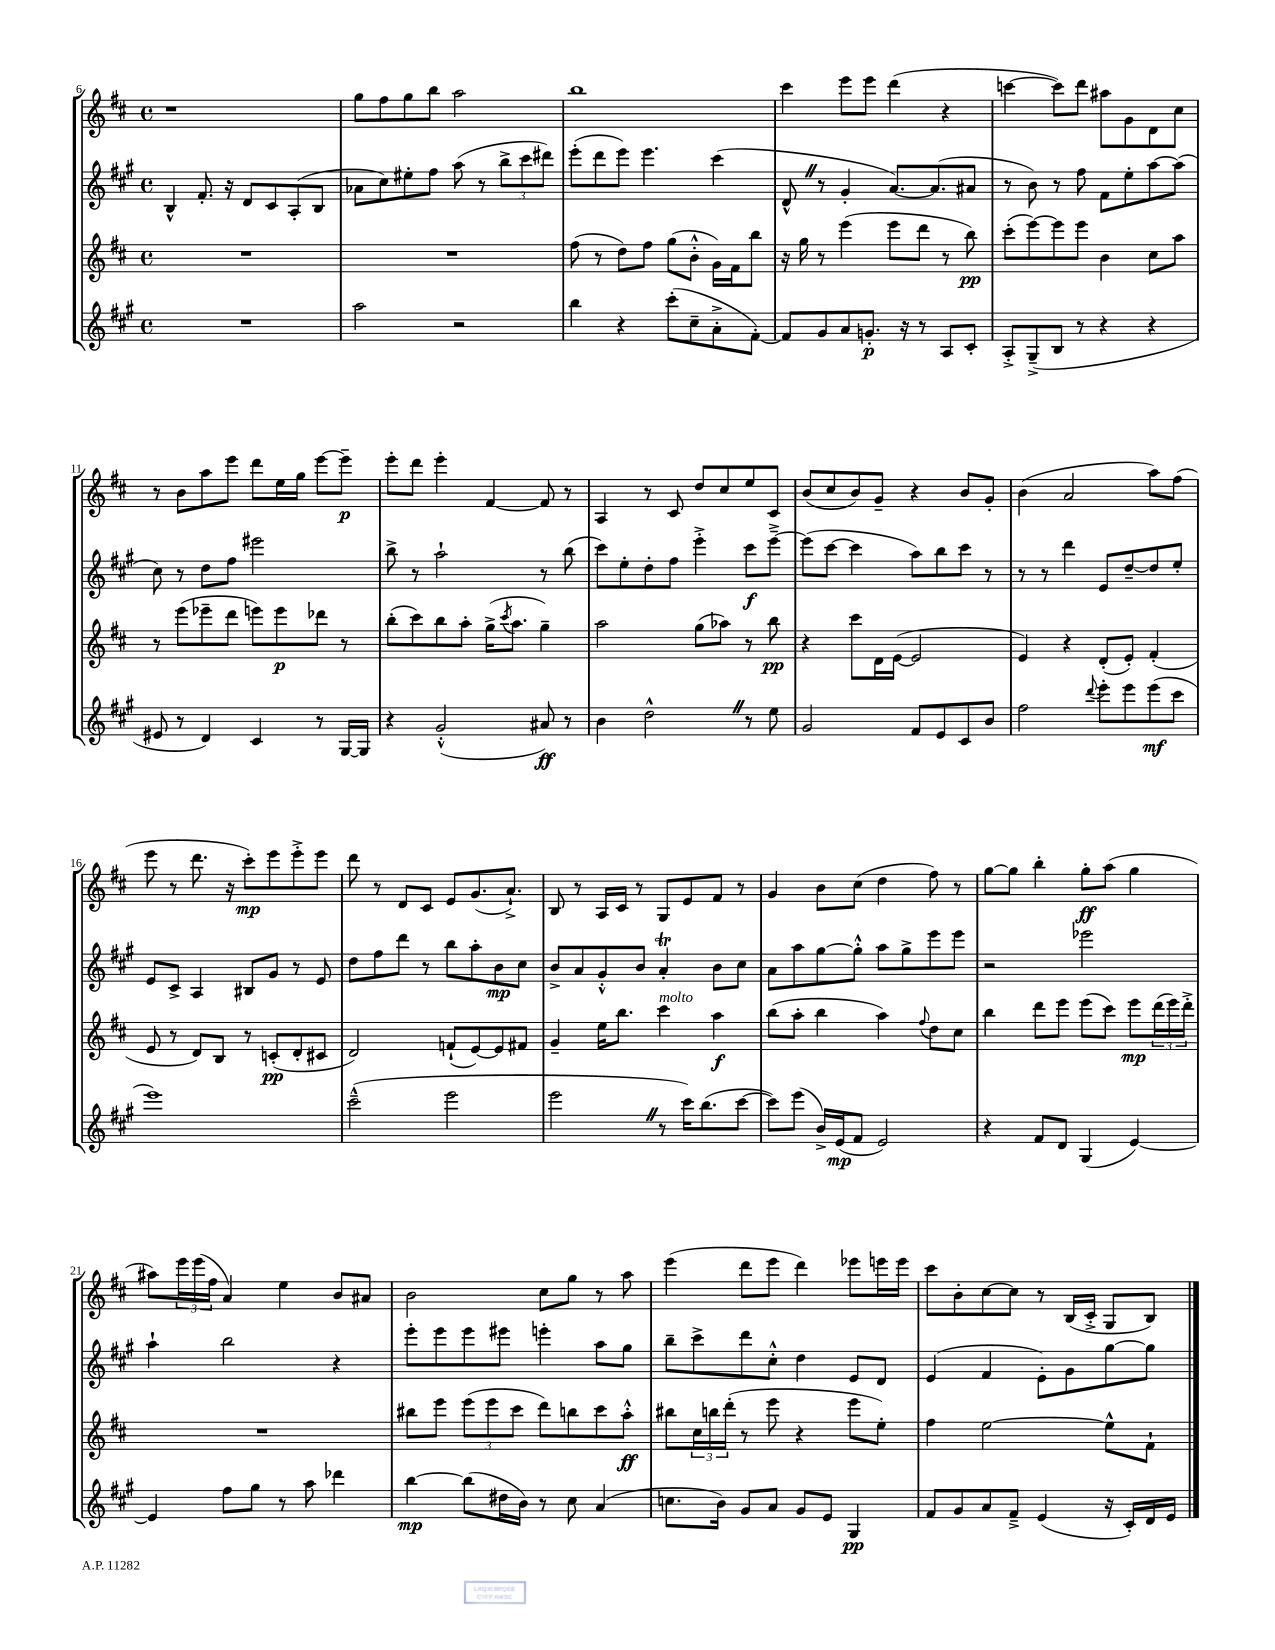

**kern	**dynam	**kern	**dynam	**kern	**dynam	**kern	**dynam
*part4	*part4	*part3	*part3	*part2	*part2	*part1	*part1
*staff4	*staff4	*staff3	*staff3	*staff2	*staff2	*staff1	*staff1
*clefG2	*	*clefG2	*	*clefG2	*	*clefG2	*
*k[f#c#g#]	*	*k[f#c#]	*	*k[f#c#g#]	*	*k[f#c#]	*
*M4/4	*	*M4/4	*	*M4/4	*	*M4/4	*
*met(c)	*	*met(c)	*	*met(c)	*	*met(c)	*
=6	=6	=6	=6	=6	=6	=6	=6
1r	.	1r	.	4B^^/	.	1r	.
.	.	.	.	8.f#'/	.	.	.
.	.	.	.	16r	.	.	.
.	.	.	.	8d/L	.	.	.
.	.	.	.	8c#/	.	.	.
.	.	.	.	(8A'/	.	.	.
.	.	.	.	8B/J	.	.	.
=7	=7	=7	=7	=7	=7	=7	=7
2aa\	.	1r	.	8a-X\L	.	8gg\L	.
.	.	.	.	8cc#\)	.	8ff#\	.
.	.	.	.	8ee#X'\	.	8gg\	.
.	.	.	.	8ff#\J	.	8bb\J	.
2r	.	.	.	(8aa\	.	2aa\	.
.	.	.	.	8r	.	.	.
.	.	.	.	12bb^\L	.	.	.
.	.	.	.	12ccc#\	.	.	.
.	.	.	.	12ddd#X\J)	.	.	.
=8	=8	=8	=8	=8	=8	=8	=8
4bb\	.	(8ff#\	.	(8eee'\L	.	1bb	.
.	.	8r	.	8ddd\	.	.	.
4r	.	8dd\L)	.	8eee\J)	.	.	.
.	.	8ff#\J	.	4.eee\	.	.	.
(8ccc#'\L	.	(8gg\L	.	.	.	.	.
8cc#~\	.	8b'^^\J	.	.	.	.	.
8a'^\	.	16g\LL)	.	(4ccc#\	.	.	.
.	.	16f#\J	.	.	.	.	.
[8f#'\J)	.	8bb\J	.	.	.	.	.
=9	=9	=9	=9	=9	=9	=9	=9
8f#/L]	.	16r	.	8d^^Z/	.	4ccc#\	.
.	.	16gg\	.	.	.	.	.
8g#/	.	8r	.	8r	.	.	.
8a/	.	(4eee\	.	4g#'/	.	8eee\L	.
8.gn'/J	p	.	.	.	.	8eee\J	.
.	.	8eee\L	.	[8.a/L)	.	(4ddd\	.
16r	.	.	.	.	.	.	.
8r	.	8ddd\J	.	.	.	.	.
.	.	.	.	(8.a/]	.	.	.
8A/L	.	8r	.	.	.	4r	.
8c#'/J	.	8bb\)	pp	8a#X/J	.	.	.
=10	=10	=10	=10	=10	=10	=10	=10
8A'^/L	.	(8ccc#'\L	.	8r	.	[4cccn\	.
(8G#~^/	.	[8eee\)	.	8b\)	.	.	.
8B/J	.	8eee\]	.	8r	.	8ccc\L])	.
8r	.	8eee\J	.	8ff#\	.	8ddd\J	.
4r	.	4b\	.	8f#\L	.	8aa#X\L	.
.	.	.	.	8ee'\	.	8g\	.
4r	.	8cc#\L	.	[8aa\	.	8d\	.
.	.	8aa\J	.	(8aa\J]	.	8cc#\J	.
!!LO:LB:g=z
=11	=11	=11	=11	=11	=11	=11	=11
8e#X/	.	8r	.	8cc#\)	.	8r	.
8r	.	(8eee\L	.	8r	.	8b\L	.
4d/)	.	8eee-X~\	.	8dd\L	.	8aa\	.
.	.	8ddd\J	.	8ff#\J	.	8eee\J	.
4c#/	.	8eeen\L)	.	2eee#X\	.	8ddd\L	.
.	.	8eee\	p	.	.	16ee\L	.
.	.	.	.	.	.	16gg\JJ	.
8r	.	8ddd-X\J	.	.	.	[8eee\L	.
[16G#/LL	.	8r	.	.	.	8eee~\J]	p
16G#/JJ]	.	.	.	.	.	.	.
=12	=12	=12	=12	=12	=12	=12	=12
4r	.	(8bb'\L	.	8bb^\	.	8eee'\L	.
.	.	8ccc#\)	.	8r	.	8ddd\J	.
(2g#'^^/	.	8bb\	.	2aa`\	.	4eee'\	.
.	.	8aa'\J	.	.	.	.	.
.	.	(16gg^\KL	.	.	.	[4f#/	.
.	.	8qccc#/	.	.	.	.	.
.	.	8.aa\J	.	.	.	.	.
8a#X/)	ff	4gg~\)	.	8r	.	8f#/]	.
8r	.	.	.	(8bb\	.	8r	.
=13	=13	=13	=13	=13	=13	=13	=13
4b\	.	2aa\	.	8ccc#\L)	.	4A/	.
.	.	.	.	8ee'\	.	.	.
2dd^^Z\	.	.	.	8dd'\	.	8r	.
.	.	.	.	8ff#\J	.	8c#/	.
.	.	(8gg\L	.	4eee'^\	.	8dd/L	.
.	.	8aa-X\J)	.	.	.	8cc#/	.
8r	.	8r	.	8ccc#\L	f	8ee/	.
8ee\	.	8bb\	pp	[8eee~^\J	.	8c#/J	.
=14	=14	=14	=14	=14	=14	=14	=14
2g#/	.	4r	.	(8eee\L]	.	(8b/L	.
.	.	.	.	[8ccc#\J	.	8cc#/	.
.	.	8ccc#\L	.	4ccc#\]	.	8b/)	.
.	.	16d\L	.	.	.	8g~/J	.
.	.	([16e\JJ	.	.	.	.	.
8f#/L	.	2e/]	.	8aa\L)	.	4r	.
8e/	.	.	.	8bb\	.	.	.
8c#/	.	.	.	8ccc#\J	.	8b/L	.
8b/J	.	.	.	8r	.	8g'/J	.
=15	=15	=15	=15	=15	=15	=15	=15
2ff#\	.	4e/)	.	8r	.	(4b\	.
.	.	.	.	8r	.	.	.
.	.	4r	.	4ddd\	.	2a/	.
8qqddd/	.	.	.	.	.	.	.
8eee'\L	.	(8d'/L	.	8e/L	.	.	.
8eee\	.	8e'/J)	.	[8dd~/	.	.	.
(8eee\	mf	(4f#'/	.	8dd/]	.	8aa\L)	.
8ccc#\J	.	.	.	8ee'/J	.	(8ff#\J	.
!!LO:LB:g=z
=16	=16	=16	=16	=16	=16	=16	=16
1eee)	.	8e/	.	8e/L	.	8eee\	.
.	.	8r	.	8c#^/J	.	8r	.
.	.	8d/L)	.	4A/	.	8.ddd\	.
.	.	8B/J	.	.	.	.	.
.	.	.	.	.	.	16r	.
.	.	8r	.	8B#X/L	.	8ccc#'\L)	mp
.	.	(8cn'/L	pp	8g#/J	.	8eee\	.
.	.	8d'/	.	8r	.	8eee'^\	.
.	.	8c#X/J	.	8e/	.	8eee\J	.
=17	=17	=17	=17	=17	=17	=17	=17
(2ccc#~^^\	.	2d/)	.	8dd\L	.	8ddd\	.
.	.	.	.	8ff#\	.	8r	.
.	.	.	.	8ddd\J	.	8d/L	.
.	.	.	.	8r	.	8c#/J	.
2eee\	.	(8fn`/L	.	8bb\L	.	8e/L	.
.	.	[8e/)	.	8aa'\	.	(8.g/	.
.	.	8e/]	.	8b\	mp	.	.
.	.	.	.	.	.	8.a`^/J)	.
.	.	8f#X/J	.	8cc#\J	.	.	.
=18	=18	=18	=18	=18	=18	=18	=18
2eeeZ\	.	4g~/	.	8b^/L	.	8B/	.
.	.	.	.	8a/	.	8r	.
.	.	16ee\KL	.	8g#'^^/	.	16A/LL	.
.	.	8.bb\J	.	.	.	16c#/JJ	.
.	.	.	.	8b/J	.	8r	.
!	!	!LO:TX:a:i:t=molto	!	!	!	!	!
8r	.	4ccc#\	.	4aT'/	.	8G/L	.
16ccc#\KL)	.	.	.	.	.	8e/	.
(8.bb\	.	.	.	.	.	.	.
.	.	4aa\	f	8b\L	.	8f#/J	.
[8ccc#\J	.	.	.	8cc#\J	.	8r	.
=19	=19	=19	=19	=19	=19	=19	=19
8ccc#\L])	.	(8bb\L	.	8a\L	.	4g/	.
(8eee\J	.	8aa'\J	.	8aa\	.	.	.
16b^/LL)	.	4bb\	.	[8gg#\	.	8b\L	.
(16e/J	mp	.	.	.	.	.	.
8f#/J	.	.	.	8gg#'^^\J]	.	(8cc#\J	.
2e/)	.	4aa\)	.	8aa\L	.	4dd\	.
.	.	.	.	8gg#^\	.	.	.
.	.	8qqff#/	.	.	.	.	.
.	.	8dd\L	.	8eee\	.	8ff#\)	.
.	.	8cc#\J	.	8eee\J	.	8r	.
=20	=20	=20	=20	=20	=20	=20	=20
4r	.	4bb\	.	2r	.	[8gg\L	.
.	.	.	.	.	.	8gg\J]	.
8f#/L	.	8ddd\L	.	.	.	4bb'\	.
8d/J	.	8eee\J	.	.	.	.	.
(4G#/	.	(8eee\L	.	2eee-X\	.	8gg'\L	ff
.	.	8ccc#\J)	.	.	.	(8aa\J	.
[4e/)	.	8eee\L	mp	.	.	4gg\	.
.	.	(24ddd\L	.	.	.	.	.
.	.	24eee\)	.	.	.	.	.
.	.	24ddd'^\JJ	.	.	.	.	.
!!LO:LB:g=z
=21	=21	=21	=21	=21	=21	=21	=21
4e/]	.	1r	.	4aa`\	.	8aa#X\L)	.
.	.	.	.	.	.	24eee\L	.
.	.	.	.	.	.	(24eee\	.
.	.	.	.	.	.	24ff#\JJ	.
8ff#\L	.	.	.	2bb\	.	4a/)	.
8gg#\J	.	.	.	.	.	.	.
8r	.	.	.	.	.	4ee\	.
8aa\	.	.	.	.	.	.	.
4ddd-X\	.	.	.	4r	.	8b/L	.
.	.	.	.	.	.	8a#X/J	.
=22	=22	=22	=22	=22	=22	=22	=22
[4bb\	mp	8bb#X\L	.	8eee'\L	.	2b\	.
.	.	8eee\J	.	8eee\	.	.	.
(8bb\L]	.	(12eee\L	.	8eee\	.	.	.
.	.	12eee\	.	.	.	.	.
16dd#X\L	.	.	.	8eee#X\J	.	.	.
.	.	12ccc#\J	.	.	.	.	.
16b\JJ)	.	.	.	.	.	.	.
8r	.	8ddd\L)	.	4eeen'\	.	8cc#\L	.
8cc#\	.	8bbn\	.	.	.	8gg\J	.
(4a/	.	8ccc#\	.	8aa\L	.	8r	.
.	.	8aa'^^\J	ff	8gg#\J	.	8aa\	.
=23	=23	=23	=23	=23	=23	=23	=23
8.ccn\L	.	8bb#X\L	.	8bb~\L	.	(4eee\	.
.	.	24cc#\L	.	8ccc#^\	.	.	.
.	.	24bbn\	.	.	.	.	.
16b\Jk)	.	.	.	.	.	.	.
.	.	(24ddd'\JJ	.	.	.	.	.
8g#/L	.	8r	.	8ddd\	.	8ddd\L	.
8a/J	.	8eee\	.	8cc#'^^\J	.	8eee\J	.
8g#/L	.	4r	.	4dd\	.	4ddd\)	.
8e/J	.	.	.	.	.	.	.
4G#/	pp	8eee\L	.	8e/L	.	8eee-X\L	.
.	.	8ee'\J)	.	8d/J	.	16eeen\L	.
.	.	.	.	.	.	16eee\JJ	.
=24	=24	=24	=24	=24	=24	=24	=24
8f#/L	.	4ff#\	.	(4e/	.	8ccc#\L	.
8g#/	.	.	.	.	.	8b'\	.
8a/	.	[2ee\	.	4f#/	.	[8cc#\	.
8f#~^/J	.	.	.	.	.	8cc#\J]	.
(4e/	.	.	.	8e'\L)	.	8r	.
.	.	.	.	8g#\	.	(16B/LL	.
.	.	.	.	.	.	16c#'^/JJ	.
16r	.	8ee^^\L]	.	[8gg#\	.	8G/L	.
16c#'/LL)	.	.	.	.	.	.	.
16d/	.	8f#`\J	.	8gg#\J]	.	8B/J)	.
16e/JJ	.	.	.	.	.	.	.
==	==	==	==	==	==	==	==
*-	*-	*-	*-	*-	*-	*-	*-
